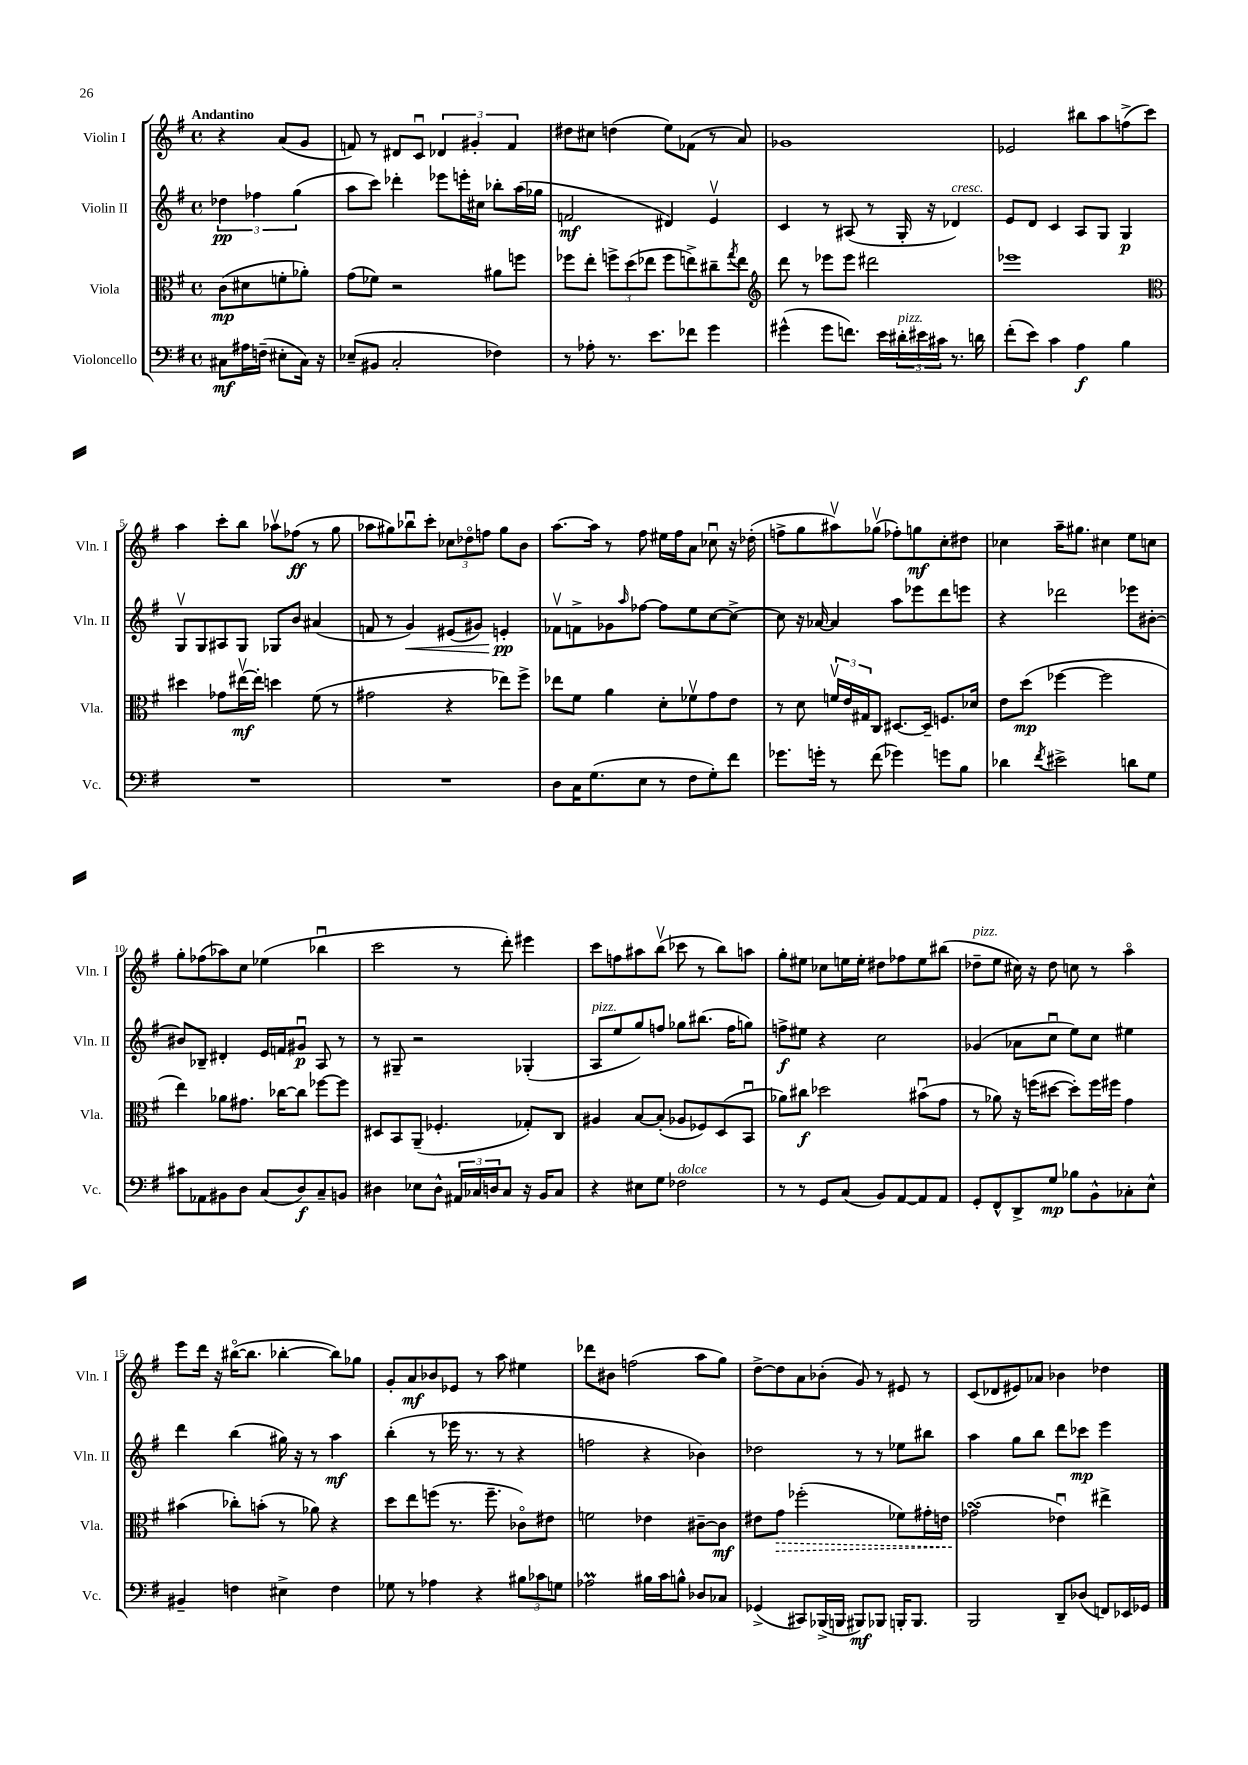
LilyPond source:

<<
\new StaffGroup <<
\new Staff = "s0" \with { instrumentName = "Violin I" shortInstrumentName = "Vln. I" } {
    \clef treble \key g \major \defaultTimeSignature \time 4/4 \partial 2 \tempo "Andantino"
    r4 a'8( g'8 |
    f'8) r8 dis'8 c'8\downbow \tuplet 3/2 { des'4 gis'4-. f'4 } |
    dis''8 cis''8 d''4( e''8) fes'8( r8 a'8) |
    ges'1 |
    ees'2 bis''8 a''8 f''8->( c'''8) |
    a''4 c'''8-. b''8 aes''8\upbow fes''8\ff( r8 g''8 |
    aes''8 gis''8) bes''8\downbow c'''8-. \tuplet 3/2 { ces''8 des''8\flageolet f''8 } gis''8 b'8 |
    a''8.~ a''16 r8 fis''8 eis''16 fis''16 a'8 ces''8\downbow r16 des''16-.( |
    f''8-> g''8 ais''8\upbow) ges''8\upbow( fes''8-.) g''8\mf c''8-. dis''8 |
    ces''4 a''16-- gis''8. cis''4 e''8 c''8 |
    g''8-. fes''8( aes''8) c''8 ees''4( bes''4\downbow |
    c'''2 r8 d'''8-.) eis'''4 |
    c'''8 f''8 ais''8 b''8\upbow( ces'''8 r8 b''8) a''8 |
    g''8-. eis''8 ces''8 e''16 e''16-. dis''8 fes''8 e''8 bis''8( |
    des''8--^\markup { \italic "pizz." } e''8 cis''16) r16 des''8 c''8 r8 a''4\flageolet |
    e'''8 d'''16 r16 bis''16~\flageolet( bis''8. bes''4~-. bes''8) ges''8 |
    g'8-. a'8\mf bes'8 ees'8 r8 a''8 eis''4 |
    des'''8 bis'8 f''2( a''8 g''8) |
    d''8~-> d''8 a'8 bes'8-.( g'8) r8 eis'8 r8 |
    c'8( des'8 eis'8) aes'8 bes'4 des''4 \bar "|." |
}
\new Staff = "s1" \with { instrumentName = "Violin II" shortInstrumentName = "Vln. II" } {
    \clef treble \key g \major \defaultTimeSignature \time 4/4 \partial 2
    \tuplet 3/2 { des''4\pp fes''4 g''4( } |
    a''8 c'''8) des'''4-. ees'''8 e'''16-. cis''16 bes''8-. a''16( ges''16 |
    f'2\mf dis'4) e'4\upbow |
    c'4 r8 ais8( r8 g16-. r16 des'4^\markup { \italic "cresc." }) |
    e'8 d'8 c'4 a8 g8 g4\p |
    g8\upbow g8 ais8 g8 ges8 b'8 ais'4( |
    f'8 r8 g'4\<) eis'8( gis'8) e'4-.\pp\! |
    fes'8\upbow f'8-> ges'8 \grace { a''16 } fes''8~ fes''8 e''8 c''8~ c''8~-> |
    c''8 r16 aes'16~ aes'4 a''8 ees'''8 d'''8 e'''8 |
    r4 des'''2 ees'''8 bis'8~-. |
    bis'8 bes8-- dis'4-. e'16 f'16 gis'8\downbow\p a8 r8 |
    r8 gis8-- r2 ges4-.( |
    a8^\markup { \italic "pizz." } e''8 g''8) f''8 ges''8 bis''8.( f''16 g''8) |
    f''8->\f eis''8 r4 c''2 |
    ges'4( aes'8 c''8\downbow e''8) c''8 eis''4 |
    d'''4 b''4( gis''16) r16 r8 a''4\mf |
    b''4-.( r8 ees'''16 r8. r8 r4 |
    f''2 r4 bes'4) |
    des''2 r8 r8 ees''8 bis''8 |
    a''4 g''8 b''8 d'''8 ces'''8\mp e'''4 \bar "|." |
}
\new Staff = "s2" \with { instrumentName = "Viola" shortInstrumentName = "Vla." } {
    \clef alto \key g \major \defaultTimeSignature \time 4/4 \partial 2
    c'8\mp( dis'8 f'8-. aes'8-.) |
    g'8( fes'8) r2 ais'8 f''8 |
    fes''8 e''8-. \tuplet 3/2 { f''8-> d''8( ees''8 } f''8 e''8->) cis''8-- \acciaccatura { g''8 } e''8 |
    \clef treble d'''8 r8 ees'''8 ees'''8 dis'''2 |
    ees'''1 |
    \clef alto dis''4 ges'8 eis''16~\upbow\mf eis''16-. d''4 fis'8( r8 |
    gis'2 r4 ees''8) fis''8-> |
    ees''8 fis'8 a'4 d'8-. fes'8\upbow g'8 e'8 |
    r8 d'8 \tuplet 3/2 { f'16\upbow e'16 gis16 } c8 dis8.~ dis16-- f8. des'16 |
    e'8 d''8\mp( fes''4~ fes''2 |
    e''4) aes'8 gis'8. ces''16~ ces''8 fes''8~ fes''8 |
    dis8 b,8 a,8--( fes4.-. ges8-.) c8 |
    ais4 b8~ b8-.( aes8 fes8) d8( b,8\downbow |
    aes'8) cis''8\f des''2 bis'8\downbow( g'8 |
    r8 aes'8) r16 f''16( dis''8~ dis''8-.) f''16 fis''16 g'4 |
    bis'4( ces''8-.) b'8-.( r8 aes'8) r4 |
    d''8 e''8 f''8( r8. f''8.-- ces'8\flageolet) eis'8 |
    f'2 ees'4 cis'8~-- cis'8\mf |
    eis'8 \once \override Hairpin.style = #'dashed-line g'8\> fes''2-.( fes'8) gis'16-. e'16 |
    ges'2\turn\!( ees'4\downbow) eis''4-> \bar "|." |
}
\new Staff = "s3" \with { instrumentName = "Violoncello" shortInstrumentName = "Vc." } {
    \clef bass \key g \major \defaultTimeSignature \time 4/4 \partial 2
    cis8\mf ais16 f16--( eis8-. cis16) r16 |
    ees8--( bis,8 c2-. fes4) |
    r8 aes8-. r8. e'8. fes'8 g'4 |
    gis'4-^( gis'8 f'8.) e'16 \tuplet 3/2 { dis'16-.^\markup { \italic "pizz." } eis'16 cis'16 } r8. d'16 |
    fis'8-.( e'8) c'4 a4\f b4 |
    R1 |
    R1 |
    d8 c16 g8.( e8 r8 fis8 g8-.) fis'8 |
    ges'8. g'16-. r8 fis'8( ges'4) g'8 b8 |
    des'4 \acciaccatura { fis'8 } eis'2-> d'8 g8 |
    cis'8 aes,8 bis,8 d8 c8( d8\f) c8-- b,8 |
    dis4 ees8 dis8-^ \tuplet 3/2 { ais,16 ces16 d16 } ces8 r16 b,16 ces8 |
    r4 eis8 g8 fes2^\markup { \italic "dolce" } |
    r8 r8 g,8 c8( b,8) a,8~ a,8 a,8 |
    g,8-. fis,8-^ d,8-> g8\mp bes8 b,8-^ ces8-. e8-^ |
    bis,4-- f4 eis4-> f4 |
    ges8 r8 aes4 r4 \tuplet 3/2 { bis8 ces'8 g8 } |
    aes2\prall bis16 c'16 b8-^ des8 ces8 |
    ges,4->( cis,8) bes,,16->( b,,16 bis,,8\mf) bes,,8 b,,16-. b,,8. |
    b,,2 d,8-- des8( f,8) ees,16 ges,16 \bar "|." |
}
>>
>>
